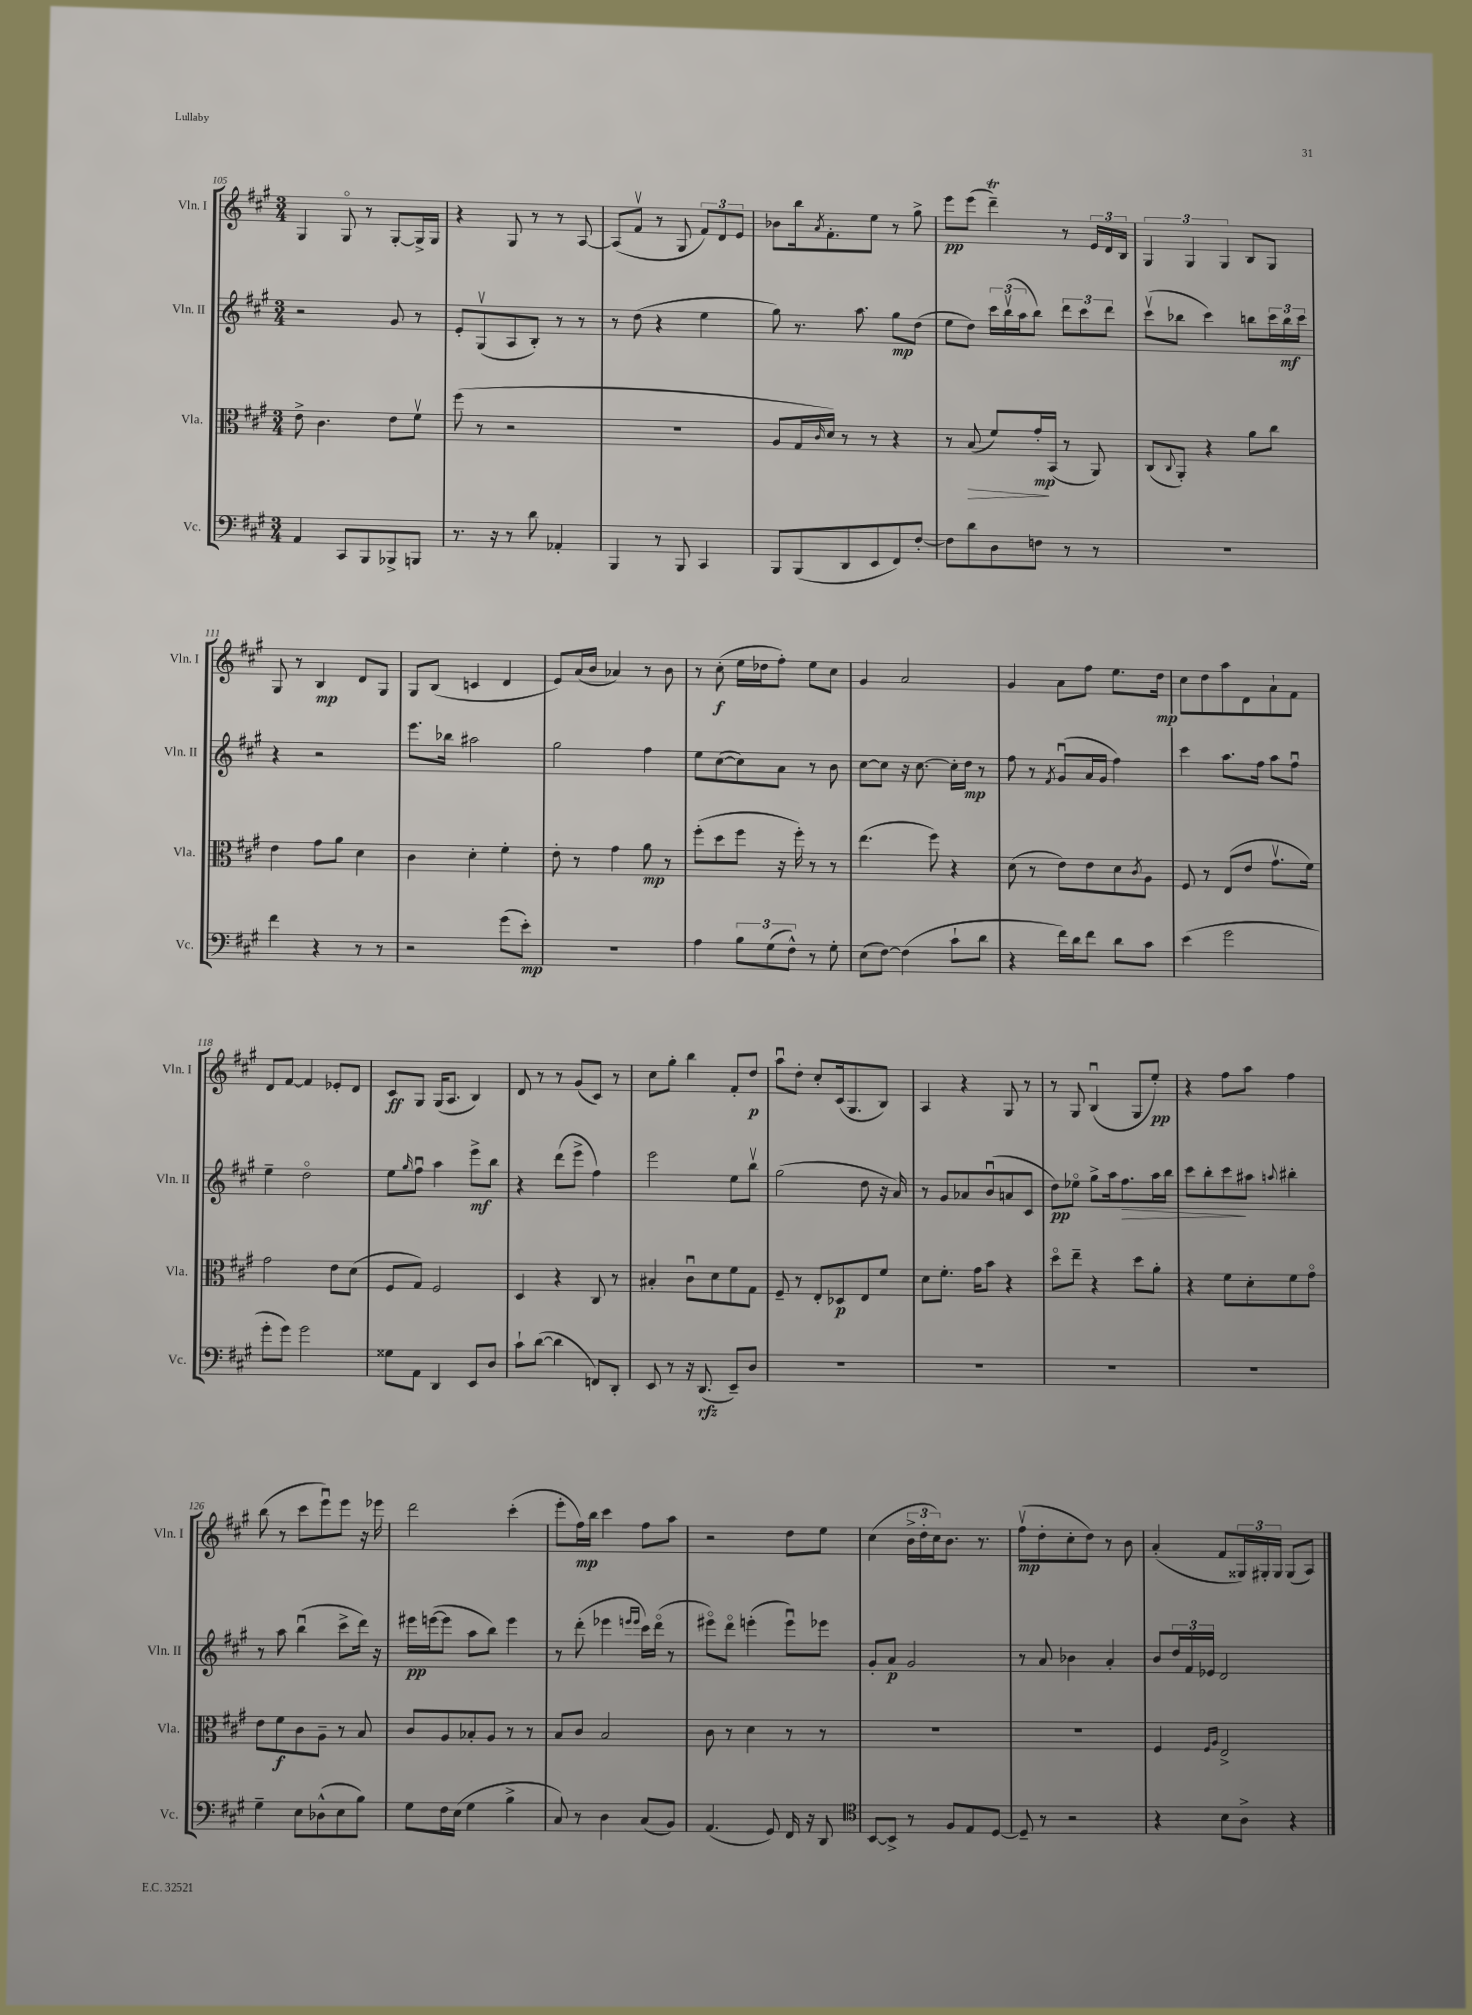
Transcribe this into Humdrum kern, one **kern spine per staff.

**kern	**dynam	**kern	**dynam	**kern	**dynam	**kern	**dynam
*part4	*part4	*part3	*part3	*part2	*part2	*part1	*part1
*staff4	*staff4	*staff3	*staff3	*staff2	*staff2	*staff1	*staff1
*I"Vc.	*	*I"Vla.	*	*I"Vln. II	*	*I"Vln. I	*
*I'Vc.	*	*I'Vla.	*	*I'Vln. II	*	*I'Vln. I	*
*clefF4	*	*clefC3	*	*clefG2	*	*clefG2	*
*k[f#c#g#]	*	*k[f#c#g#]	*	*k[f#c#g#]	*	*k[f#c#g#]	*
*M3/4	*	*M3/4	*	*M3/4	*	*M3/4	*
=105	=105	=105	=105	=105	=105	=105	=105
4AA/	.	8e^\	.	2r	.	4G#/	.
.	.	4.c#\	.	.	.	.	.
8CC#/L	.	.	.	.	.	8G#/	.
8BBB/	.	.	.	.	.	8r	.
8BBB-X^/	.	8e\L	.	8g#/	.	[8G#'/L	.
8BBBn/J	.	8f#v\J	.	8r	.	16G#^/L]	.
.	.	.	.	.	.	16G#/JJ	.
=106	=106	=106	=106	=106	=106	=106	=106
8.r	.	(8ff#\	.	8e'/L	.	4r	.
.	.	8r	.	(8G#v/	.	.	.
16r	.	.	.	.	.	.	.
8r	.	2r	.	8A/	.	8G#/	.
8d\	.	.	.	8B'/J)	.	8r	.
4AA-X'/	.	.	.	8r	.	8r	.
.	.	.	.	8r	.	[8A/	.
=107	=107	=107	=107	=107	=107	=107	=107
4BBB/	.	2.r	.	8r	.	(8A/L]	.
.	.	.	.	(8dd\	.	8f#v/J	.
8r	.	.	.	4r	.	8r	.
8BBB/	.	.	.	.	.	8G#/	.
4CC#/	.	.	.	4ee\	.	12f#/L)	.
.	.	.	.	.	.	12d/	.
.	.	.	.	.	.	12e/J	.
=108	=108	=108	=108	=108	=108	=108	=108
8BBB/L	.	8A/L	.	8gg#\)	.	8b-X\L	.
(8BBB/	.	16G#/L	.	8.r	.	16bb\k	.
.	.	16qqc#/	.	.	.	8qa/	.
.	.	16d/JJ)	.	.	.	8.f#'\	.
8DD/	.	8r	.	.	.	.	.
.	.	.	.	8.aa\	.	.	.
8EE/	.	8r	.	.	.	8ee\J	.
8FF#/)	.	4r	.	8gg#\L	mp	8r	.
[8F#'/J	.	.	.	(8dd\J	.	8gg#^\	.
=109	=109	=109	=109	=109	=109	=109	=109
8F#\L]	.	8r	.	8ee\L	.	8eee\L	pp
!	!	!	!LO:HP:b	!	!	!	!
8d\	.	(8B/	>	8dd\J)	.	(8eee\J	.
8D\	.	8f#/L)	.	24ccc#\LL	.	4dddT~\)	.
.	.	.	.	(24bbv\	.	.	.
.	.	.	.	24aa\J	.	.	.
8Fn\J	.	16g#'/L	mp	8bb\J)	.	.	.
.	.	(16BB/JJ	]	.	.	.	.
8r	.	8r	.	12ddd\L	.	8r	.
.	.	.	.	12ccc#\	.	.	.
8r	.	8AA/)	.	.	.	24e/LL	.
.	.	.	.	12ddd\J	.	24d/	.
.	.	.	.	.	.	24B/JJ	.
=110	=110	=110	=110	=110	=110	=110	=110
2.r	.	(8C#/L	.	(8ccc#v\L	.	6G#/	.
.	.	8qqC#/	.	.	.	.	.
.	.	8AA'/J)	.	8bb-X\J	.	.	.
.	.	.	.	.	.	6G#/	.
.	.	4r	.	4ccc#\)	.	.	.
.	.	.	.	.	.	6G#/	.
.	.	8a\L	.	8bbn\L	.	8B/L	.
.	.	8cc#\J	.	24ccc#\L	.	8G#/J	.
.	.	.	.	24bb\	mf	.	.
.	.	.	.	24ccc#\JJ	.	.	.
!!LO:LB:g=z
=111	=111	=111	=111	=111	=111	=111	=111
4f#\	.	4e\	.	4r	.	8G#/	.
.	.	.	.	.	.	8r	.
4r	.	8g#\L	.	2r	.	4B/	mp
.	.	8a\J	.	.	.	.	.
8r	.	4d\	.	.	.	8d/L	.
8r	.	.	.	.	.	8G#/J	.
=112	=112	=112	=112	=112	=112	=112	=112
2r	.	4c#\	.	8.eee\L	.	8G#/L	.
.	.	.	.	.	.	(8B/J	.
.	.	.	.	16bb-X\Jk	.	.	.
.	.	4d'\	.	2aa#X\	.	4cn/	.
(8g#\L	.	4f#'\	.	.	.	4d/	.
8e'\J)	mp	.	.	.	.	.	.
=113	=113	=113	=113	=113	=113	=113	=113
2.r	.	8e'\	.	2gg#\	.	8e/L)	.
.	.	8r	.	.	.	(16a/L	.
.	.	.	.	.	.	16b/JJ	.
.	.	4g#\	.	.	.	4a-X/)	.
.	.	8a\	mp	4ff#\	.	8r	.
.	.	8r	.	.	.	8b\	.
=114	=114	=114	=114	=114	=114	=114	=114
4A\	.	(8ff#'\L	.	8ee\L	.	8r	.
.	.	8dd\	.	([8cc#\	.	(8cc#'\	f
12B\L	.	8ff#\J	.	8cc#\])	.	16ee\LL	.
.	.	.	.	.	.	16dd-X\J	.
(12G#\	.	.	.	.	.	.	.
.	.	16r	.	8a\J	.	8ff#'\J)	.
12F#^^\J)	.	.	.	.	.	.	.
.	.	16ff#'\)	.	.	.	.	.
8r	.	8r	.	8r	.	8ee\L	.
8G#'\	.	8r	.	8b\	.	8cc#\J	.
=115	=115	=115	=115	=115	=115	=115	=115
(8E\L	.	(4.ee\	.	[8cc#\L	.	4g#/	.
[8F#\J)	.	.	.	8cc#\J]	.	.	.
(4F#\]	.	.	.	16r	.	2a/	.
.	.	.	.	[8.cc#\	.	.	.
.	.	8ff#\)	.	.	.	.	.
8c#`\L	.	4r	.	16cc#'\LL]	.	.	.
.	.	.	.	16dd\JJ	mp	.	.
8d\J	.	.	.	8r	.	.	.
=116	=116	=116	=116	=116	=116	=116	=116
4r	.	(8d\	.	8ff#\	.	4g#/	.
.	.	8r	.	8r	.	.	.
.	.	.	.	8qf#/	.	.	.
16f#\LL)	.	8e\L)	.	(8g#u/L	.	8a\L	.
16d\J	.	.	.	.	.	.	.
8f#\J	.	8e\	.	16a/L	.	8ff#\J	.
.	.	.	.	16g#/JJ	.	.	.
8d\L	.	8d\	.	4ff#\)	.	8.ee\L	.
.	.	8qc#/	.	.	.	.	.
8c#\J	.	8A\J	.	.	.	.	.
.	.	.	.	.	.	16dd\Jk	mp
=117	=117	=117	=117	=117	=117	=117	=117
(4e\	.	8F#/	.	4ccc#\	.	8cc#\L	.
.	.	8r	.	.	.	8dd\	.
2g#\	.	(8E/L	.	8.aa\L	.	8aa\	.
.	.	8e/J	.	.	.	8d\	.
.	.	.	.	16ff#\Jk	.	.	.
.	.	8.g#v\L	.	8aa\L	.	8a`\	.
.	.	.	.	8ff#u\J	.	8f#\J	.
.	.	16f#\Jk)	.	.	.	.	.
!!LO:LB:g=z
=118	=118	=118	=118	=118	=118	=118	=118
8g#'\L	.	2g#\	.	4ee~\	.	8d/L	.
8g#\J)	.	.	.	.	.	[8f#/J	.
2g#\	.	.	.	2dd\	.	4f#/]	.
.	.	8e\L	.	.	.	8e-X'/L	.
.	.	(8d\J	.	.	.	8d/J	.
=119	=119	=119	=119	=119	=119	=119	=119
8G##X\L	.	8F#/L	.	8ee\L	.	8c#/L	ff
.	.	.	.	16qqgg#/	.	.	.
8AA\J	.	8G#/J)	.	8ff#u\J	.	8G#/J	.
4DD/	.	2F#/	.	4aa\	.	(16G#/KL	.
.	.	.	.	.	.	8.A/J	.
8EE/L	.	.	.	8eee^\L	mf	4B/)	.
8D/J	.	.	.	8bb\J	.	.	.
=120	=120	=120	=120	=120	=120	=120	=120
8c#`\L	.	4D/	.	4r	.	8d/	.
([8d\J	.	.	.	.	.	8r	.
4d\]	.	4r	.	(8ddd\L	.	8r	.
.	.	.	.	8eee^\J	.	(8g#/L	.
8FFn/L)	.	8C#/	.	4ff#\)	.	8c#/J)	.
8DD'/J	.	8r	.	.	.	8r	.
=121	=121	=121	=121	=121	=121	=121	=121
8EE/	.	4B#X'/	.	2eee\	.	8cc#\L	.
8r	.	.	.	.	.	8gg#'\J	.
16r	.	8c#u\L	.	.	.	4bb\	.
(8.DD/	rfz	.	.	.	.	.	.
.	.	8d\	.	.	.	.	.
8EE~/L)	.	8f#\	.	8ee\L	.	8f#'/L	.
8D/J	.	8G#\J	.	8bbv\J	.	8dd/J	p
=122	=122	=122	=122	=122	=122	=122	=122
2.r	.	8F#~/	.	(2gg#\	.	8aau\L	.
.	.	8r	.	.	.	8dd'\J	.
.	.	8E'/L	.	.	.	8cc#'/L	.
.	.	8D-X/	p	.	.	(16c#/k	.
.	.	.	.	.	.	8.G#/	.
.	.	8E/	.	8dd\	.	.	.
.	.	8f#/J	.	16r	.	8B/J)	.
.	.	.	.	16a/)	.	.	.
=123	=123	=123	=123	=123	=123	=123	=123
2.r	.	8d\L	.	8r	.	4A/	.
.	.	8.f#'\J	.	8g#/L	.	.	.
.	.	.	.	8a-X/	.	4r	.
.	.	16g#\KL	.	.	.	.	.
.	.	8b\J	.	(8bu/	.	.	.
.	.	4r	.	8an/	.	8G#/	.
.	.	.	.	8c#/J	.	8r	.
=124	=124	=124	=124	=124	=124	=124	=124
2.r	.	8dd\L	.	8dd\L)	pp	8r	.
.	.	8ee~\J	.	8ee-X\J	.	8G#/	.
.	.	4r	.	8gg#^\L	.	(4Bu/	.
.	.	.	.	16aa\k	.	.	.
!	!	!	!	!	!LO:HP:b	!	!
.	.	.	.	8.ff#\	>	.	.
.	.	8dd\L	.	.	.	8G#/L	.
.	.	8a'\J	.	16aa\L	.	8ee'/J)	pp
.	.	.	.	16bb\JJ	.	.	.
=125	=125	=125	=125	=125	=125	=125	=125
2.r	.	4r	.	8ccc#\L	.	4r	.
.	.	.	.	8bb'\	.	.	.
.	.	8f#\L	.	8ccc#\	.	8ff#\L	.
.	.	8d'\	.	8aa#X\J	]	8aa\J	.
.	.	.	.	8qqaan/	.	.	.
.	.	8f#\	.	4bb#X'\	.	4ff#\	.
.	.	8g#\J	.	.	.	.	.
!!LO:LB:g=z
=126	=126	=126	=126	=126	=126	=126	=126
4G#~\	.	8e\L	.	8r	.	(8bb\	.
.	.	8f#\	f	8aa\	.	8r	.
8E\L	.	8c#\	.	(4bbu\	.	8ccc#\L	.
(8D-X^^\	.	8A~\J	.	.	.	8eeeu\)	.
8E\	.	8r	.	8ccc#^\L	.	8eee\J	.
8B\J)	.	8B/	.	16ddd\Jk)	.	16r	.
.	.	.	.	16r	.	16eee-X\	.
=127	=127	=127	=127	=127	=127	=127	=127
8G#\L	.	8c#/L	.	16eee#X\LL	pp	2ddd\	.
.	.	.	.	([16eeen\J	.	.	.
16F#\L	.	8A/	.	8eee\J]	.	.	.
(16E\JJ	.	.	.	.	.	.	.
4G#\	.	8B-X'/	.	8aa\L	.	.	.
.	.	8A/J	.	8bb\J)	.	.	.
4B^\	.	8r	.	4eee\	.	(4ccc#'\	.
.	.	8r	.	.	.	.	.
=128	=128	=128	=128	=128	=128	=128	=128
8C#/)	.	8B/L	.	8r	.	8eee'\L	.
8r	.	8c#/J	.	(8ddd'\	.	16ff#\L)	mp
.	.	.	.	.	.	16bb\JJ	.
4D\	.	2B/	.	4eee-X\	.	4ccc#\	.
.	.	.	.	16qqeeen/LL	.	.	.
.	.	.	.	16qqeee/JJ	.	.	.
(8C#/L	.	.	.	16ccc#\LL)	.	8ff#\L	.
.	.	.	.	(16ddd\JJ	.	.	.
8BB/J)	.	.	.	8r	.	8aa\J	.
=129	=129	=129	=129	=129	=129	=129	=129
(4.AA/	.	8c#\	.	8eee#X\L)	.	2r	.
.	.	8r	.	8ddd\J	.	.	.
.	.	4d\	.	(4eeen'\	.	.	.
8GG#/)	.	.	.	.	.	.	.
16FF#/	.	8r	.	8eeeu\L)	.	8dd\L	.
16r	.	.	.	.	.	.	.
8DD/	.	8r	.	8eee-X\J	.	8ee\J	.
=130	=130	=130	=130	=130	=130	=130	=130
*clefC4	*	*	*	*	*	*	*
[8BB/L	.	2.r	.	8g#'/L	.	(4cc#\	.
8BB^/J]	.	.	.	8a/J	p	.	.
8r	.	.	.	2g#/	.	24b^\LL	.
.	.	.	.	.	.	24dd'\	.
.	.	.	.	.	.	24cc#\J)	.
8F#/L	.	.	.	.	.	8.b\J	.
8E/	.	.	.	.	.	.	.
.	.	.	.	.	.	8.r	.
[8D/J	.	.	.	.	.	.	.
=131	=131	=131	=131	=131	=131	=131	=131
8D~/]	.	2.r	.	8r	.	(8ff#v\L	mp
8r	.	.	.	8a/	.	8dd'\	.
2r	.	.	.	4b-X\	.	8cc#'\	.
.	.	.	.	.	.	8dd\J)	.
.	.	.	.	4a'/	.	8r	.
.	.	.	.	.	.	8b\	.
=132	=132	=132	=132	=132	=132	=132	=132
4r	.	4F#/	.	8b/L	.	(4a'/	.
.	.	.	.	24dd/L	.	.	.
.	.	.	.	24f#/	.	.	.
.	.	.	.	24e-X/JJ	.	.	.
.	.	16qqF#/LL	.	.	.	.	.
.	.	16qqA/JJ	.	.	.	.	.
8B\L	.	2E^/	.	2d/	.	8f#/L	.
8A^\J	.	.	.	.	.	24G##X/L)	.
.	.	.	.	.	.	24G#X'/	.
.	.	.	.	.	.	24G#/JJ	.
4r	.	.	.	.	.	(8G#/L	.
.	.	.	.	.	.	8A/J)	.
==	==	==	==	==	==	==	==
*-	*-	*-	*-	*-	*-	*-	*-
